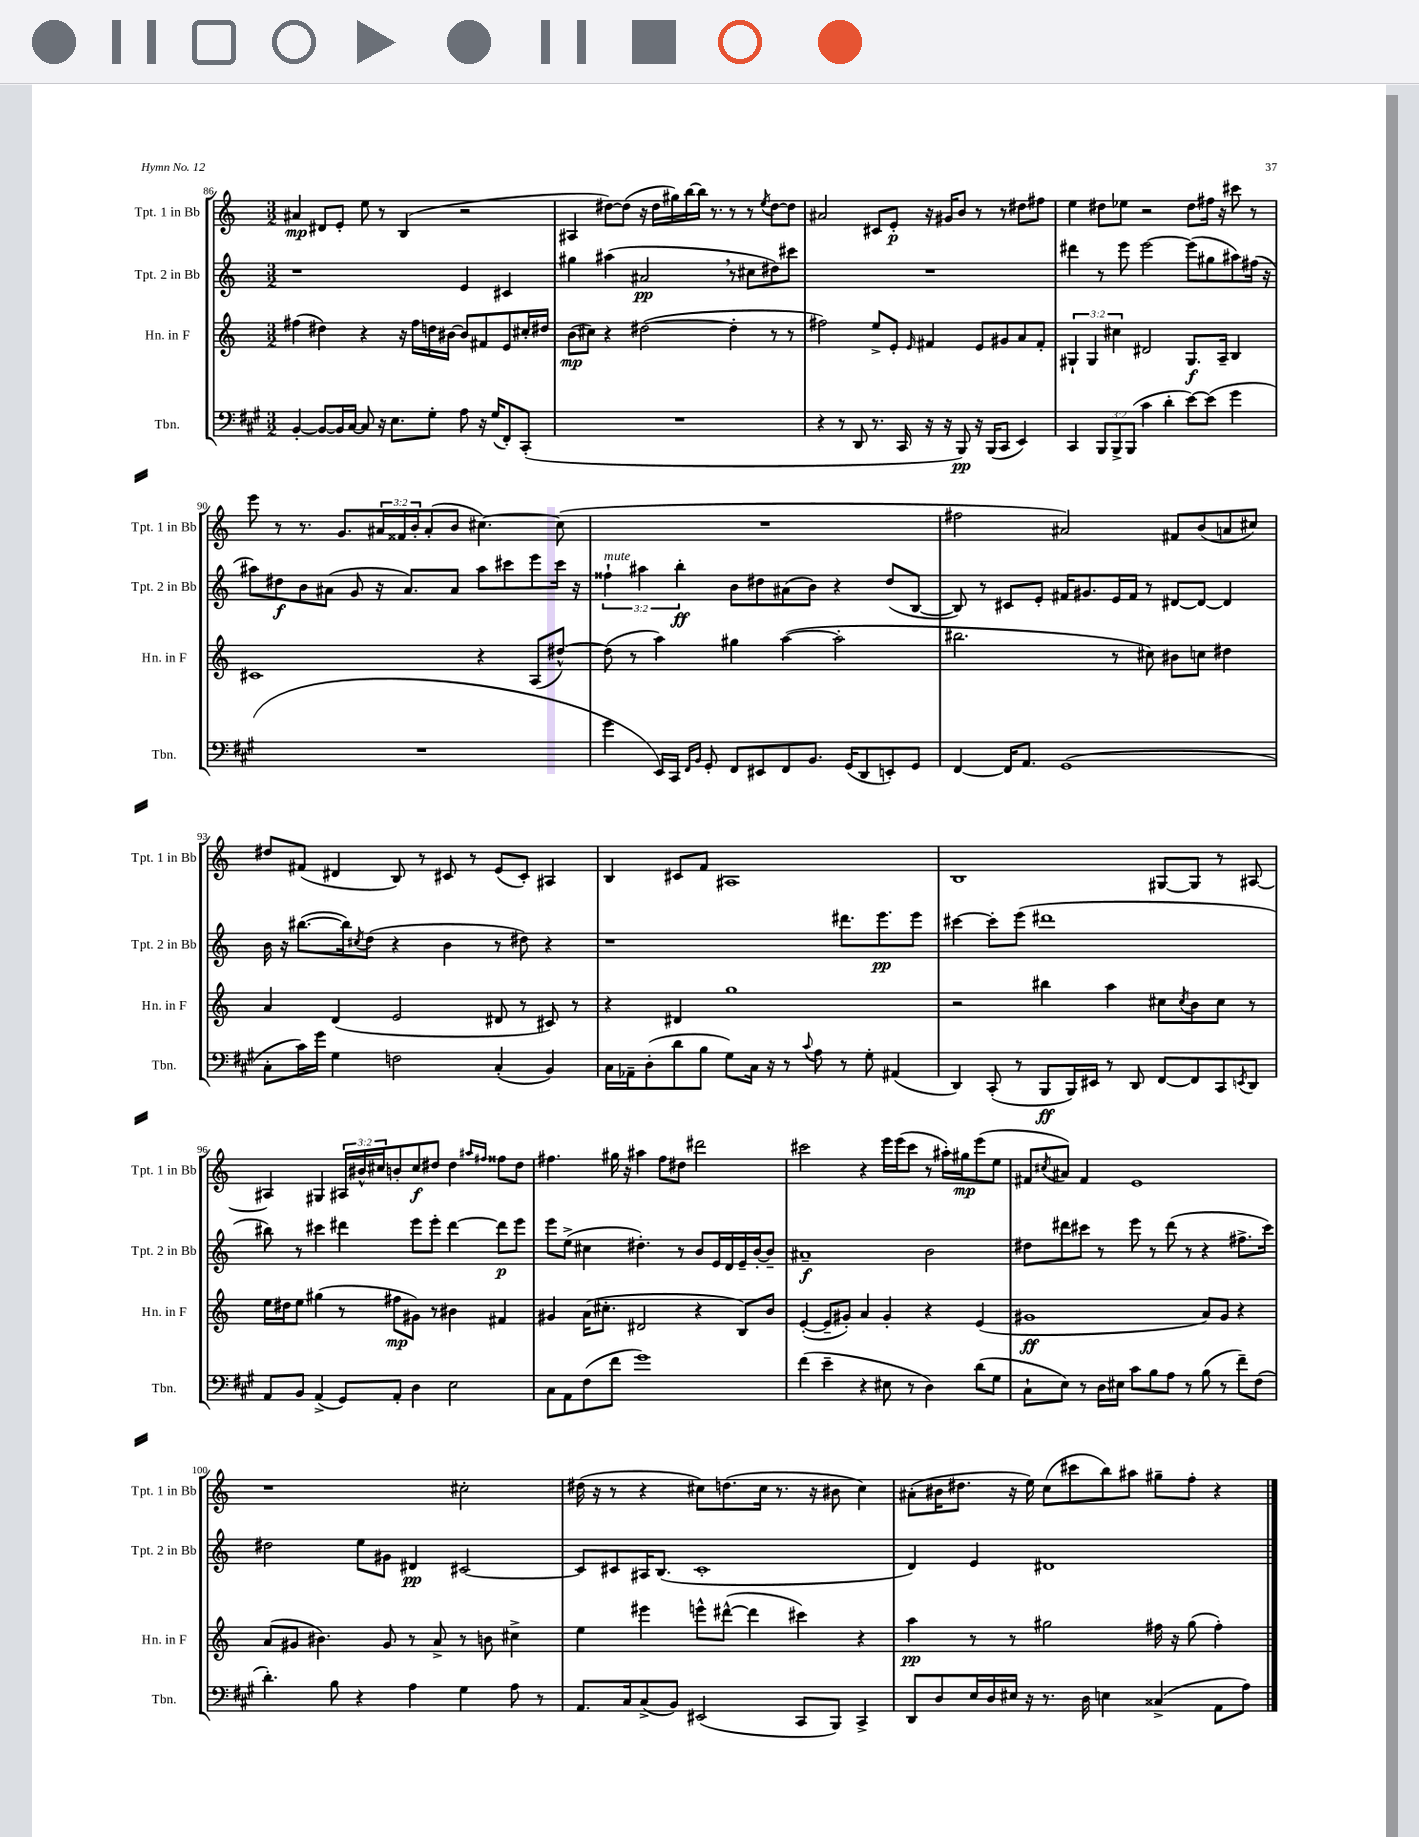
<<
\new StaffGroup <<
\new Staff = "s0" \with { instrumentName = "Tpt. 1 in Bb" shortInstrumentName = "Tpt. 1 in Bb" } {
    \clef treble \key c \major \numericTimeSignature \time 3/2 \override Staff.TupletNumber.text = #tuplet-number::calc-fraction-text
    ais'4\mp dis'8 e'8-. e''8 r8 b4( r2 |
    ais4 dis''8~) dis''8( r16 dis''16 gis''16) b''16~ b''16 r8. r8 r8 \acciaccatura { e''8 } dis''8~ dis''8 |
    ais'2 cis'8 e'8-.\p r16 gis'16 b'8 r8 r8 dis''8 fis''8 |
    e''4 dis''8 ees''8 r2 dis''8 fis''16 r16 cis'''8 r8 |
    e'''8 r8 r8. g'8. \tuplet 3/2 { ais'16 fisis'16 b'16-. } ais'8-.( b'8 cis''4.~) cis''8( |
    R1. |
    fis''2 ais'2) fis'8 b'8( a'8 cis''8) |
    dis''8 fis'8( dis'4 b8) r8 cis'8 r8 e'8( cis'8-.) ais4 |
    b4 cis'8 f'8 ais1 |
    b1 gis8~ gis8 r8 ais8~ |
    ais4 gis4 \tuplet 3/2 { ais16 bis'16-^ cis''16 } b'8-. cis''8\f dis''8 dis''4 \grace { ais''16 fis''16 } fisis''8 dis''8 |
    fis''4. gis''16 r16 ais''4 fis''8 dis''8 dis'''2 |
    cis'''2 r4 e'''16 e'''16( cis'''8 r8 ais''16-.) gis''16\mp e'''8( e''8 |
    fis'8 \acciaccatura { cis''8 } ais'8) fis'4 e'1 |
    r1 cis''2-. |
    dis''16( r16 r8 r4 cis''8) d''8.( cis''16 r8. r16 bis'8 cis''4) |
    ais'8-.( bis'16 dis''8. r16 e''16) c''8( cis'''8 b''8) ais''8 gis''8-- f''8-. r4 \bar "|." |
}
\new Staff = "s1" \with { instrumentName = "Tpt. 2 in Bb" shortInstrumentName = "Tpt. 2 in Bb" } {
    \clef treble \key c \major \numericTimeSignature \time 3/2 \override Staff.TupletNumber.text = #tuplet-number::calc-fraction-text
    r1 e'4 cis'4 |
    gis''4 ais''4( ais'2\pp \breathe r8 cis''8 dis''8) cis'''8 |
    R1. |
    dis'''4 r8 e'''8 e'''2~ e'''8( gis''8 ais''8) fis''16( r16 |
    ais''8) dis''8\f b'8 ais'8( g'8 r16 ais'8.) ais'8 ais''8 cis'''8 e'''8 cis'''16 r16 |
    \tuplet 3/2 { fisis''4-!^\markup { \italic "mute" } ais''4 b''4-.\ff } b'8 dis''8 ais'8( b'8) r4 dis''8( b8~ |
    b8) r8 cis'8 e'8-. fis'16 gis'8. e'16 fis'16 r8 dis'8~ dis'8~ dis'4 |
    b'16 r16 bis''8.~( bis''16) \acciaccatura { cis''8 } d''8( r4 b'4 r8 dis''8) r4 |
    r1 dis'''8. e'''8.\pp e'''8 |
    cis'''4~ cis'''8-. e'''8( dis'''1 |
    bis''8) r8 cis'''4 dis'''4 e'''8 e'''8-. dis'''4~ dis'''8\p e'''8 |
    e'''8 e''8->( cis''4 dis''4.-.) r8 b'8 e'16 d'16 e'16-- b'16~-. b'8-- |
    ais'1--\f b'2 |
    dis''8 dis'''8 cis'''8 r8 e'''8 r8 dis'''8( r8 r4 fis''8.-> cis'''16) |
    dis''2 e''8 gis'8 dis'4\pp cis'2~ |
    cis'8 cis'8 ais16 b8.( cis'1-. |
    d'4) e'4 dis'1 \bar "|." |
}
\new Staff = "s2" \with { instrumentName = "Hn. in F" shortInstrumentName = "Hn. in F" } {
    \clef treble \key c \major \numericTimeSignature \time 3/2 \override Staff.TupletNumber.text = #tuplet-number::calc-fraction-text
    fis''4( dis''4) r4 r16 fis''16 d''16 bis'16~ bis'8 fis'8 e'8 cis''16-. dis''16 |
    b'8\mp( cis''8) r4 dis''2~( dis''4-. r8 r8 |
    fis''2) e''8-> e'8-. \grace { e'16 } fis'4 e'8 gis'8 a'8 fis'8-. |
    \tuplet 3/2 { gis4-! gis4 cis''4 } dis'2 gis8.\f a16-- b4 |
    cis'1 r4 a8( dis''8~-^) |
    dis''8( r8 a''4) gis''4 a''4~( a''2-. |
    bis''2. r8 cis''8) bis'8 c''8 dis''4 |
    a'4 d'4( e'2 dis'8 r8 cis'8) r8 |
    r4 dis'4 g''1 |
    r2 bis''4 a''4 cis''8 \acciaccatura { cis''8 } b'8 cis''8 r8 |
    e''16 dis''16 e''8 gis''4( r8 fis''8\mp gis'8) r8 bis'4 fis'4 |
    gis'4 a'16( cis''8.-. dis'2 r4 b8) b'8 |
    e'4~-.( e'8-- gis'8-.) a'4 gis'4-. r4 e'4( |
    gis'1\ff a'8) gis'8 r4 |
    a'8( gis'8 bis'4.) gis'8 r8 a'8-> r8 b'8 cis''4-> |
    e''4 eis'''4 e'''8-^ dis'''8~-^( dis'''4 cis'''4) r4 |
    a''4\pp r8 r8 gis''2 fis''16 r16 gis''8( fis''4-.) \bar "|." |
}
\new Staff = "s3" \with { instrumentName = "Tbn." shortInstrumentName = "Tbn." } {
    \clef bass \key a \major \numericTimeSignature \time 3/2 \override Staff.TupletNumber.text = #tuplet-number::calc-fraction-text
    b,4~-. b,8~ b,16 cis16~ cis8 r16 e8. gis8-. a8 r16 gis16( fis,8-.) cis,8-.( |
    R1. |
    r4 r8 d,8 r8. cis,16 r16 r16 b,,8\pp) r16 b,,16( cis,8 e,4) |
    cis,4 \tuplet 3/2 { b,,8 b,,8-> b,,8( } cis'4 d'4-. e'8~) e'8( gis'4 |
    R1. |
    gis'4 e,16) cis,16 \grace { fis,16 b,16 } gis,8-. fis,8 eis,8 fis,8 b,8. gis,16( d,8 e,8-.) gis,8 |
    fis,4~ fis,16 a,8. gis,1( |
    cis8-. cis'16) gis'16 gis4 f2 cis4-.( b,4) |
    cis16 aes,16-- d8-.( d'8 b8 gis8) cis16 r16 r8 \appoggiatura { cis'8 } a8 r8 gis8-. ais,4( |
    d,4) cis,8-.( r8 b,,8\ff b,,16) eis,16 r8 d,8 fis,8~ fis,8 cis,8 \acciaccatura { e,8 } d,8 |
    a,8 b,8 a,4->( gis,8) a,8-. d4 e2 |
    cis8 a,8 fis8( fis'8 gis'1) |
    fis'4( e'4-- r4 eis8 r8 d4) d'8( gis8 |
    cis8-! e8) r8 d16 eis16 cis'8 b8 a8 r8 b8( r8 fis'8--) fis8( |
    d'4.-.) b8 r4 a4 gis4 a8 r8 |
    a,8. cis16 cis8->( b,8) eis,2( cis,8 b,,8) cis,4-> |
    d,8 d8 e16 d16 eis16 r16 r8. d16 e4 cisis4->( a,8 a8) \bar "|." |
}
>>
>>
\layout { \context { \Score currentBarNumber = #86 } }
